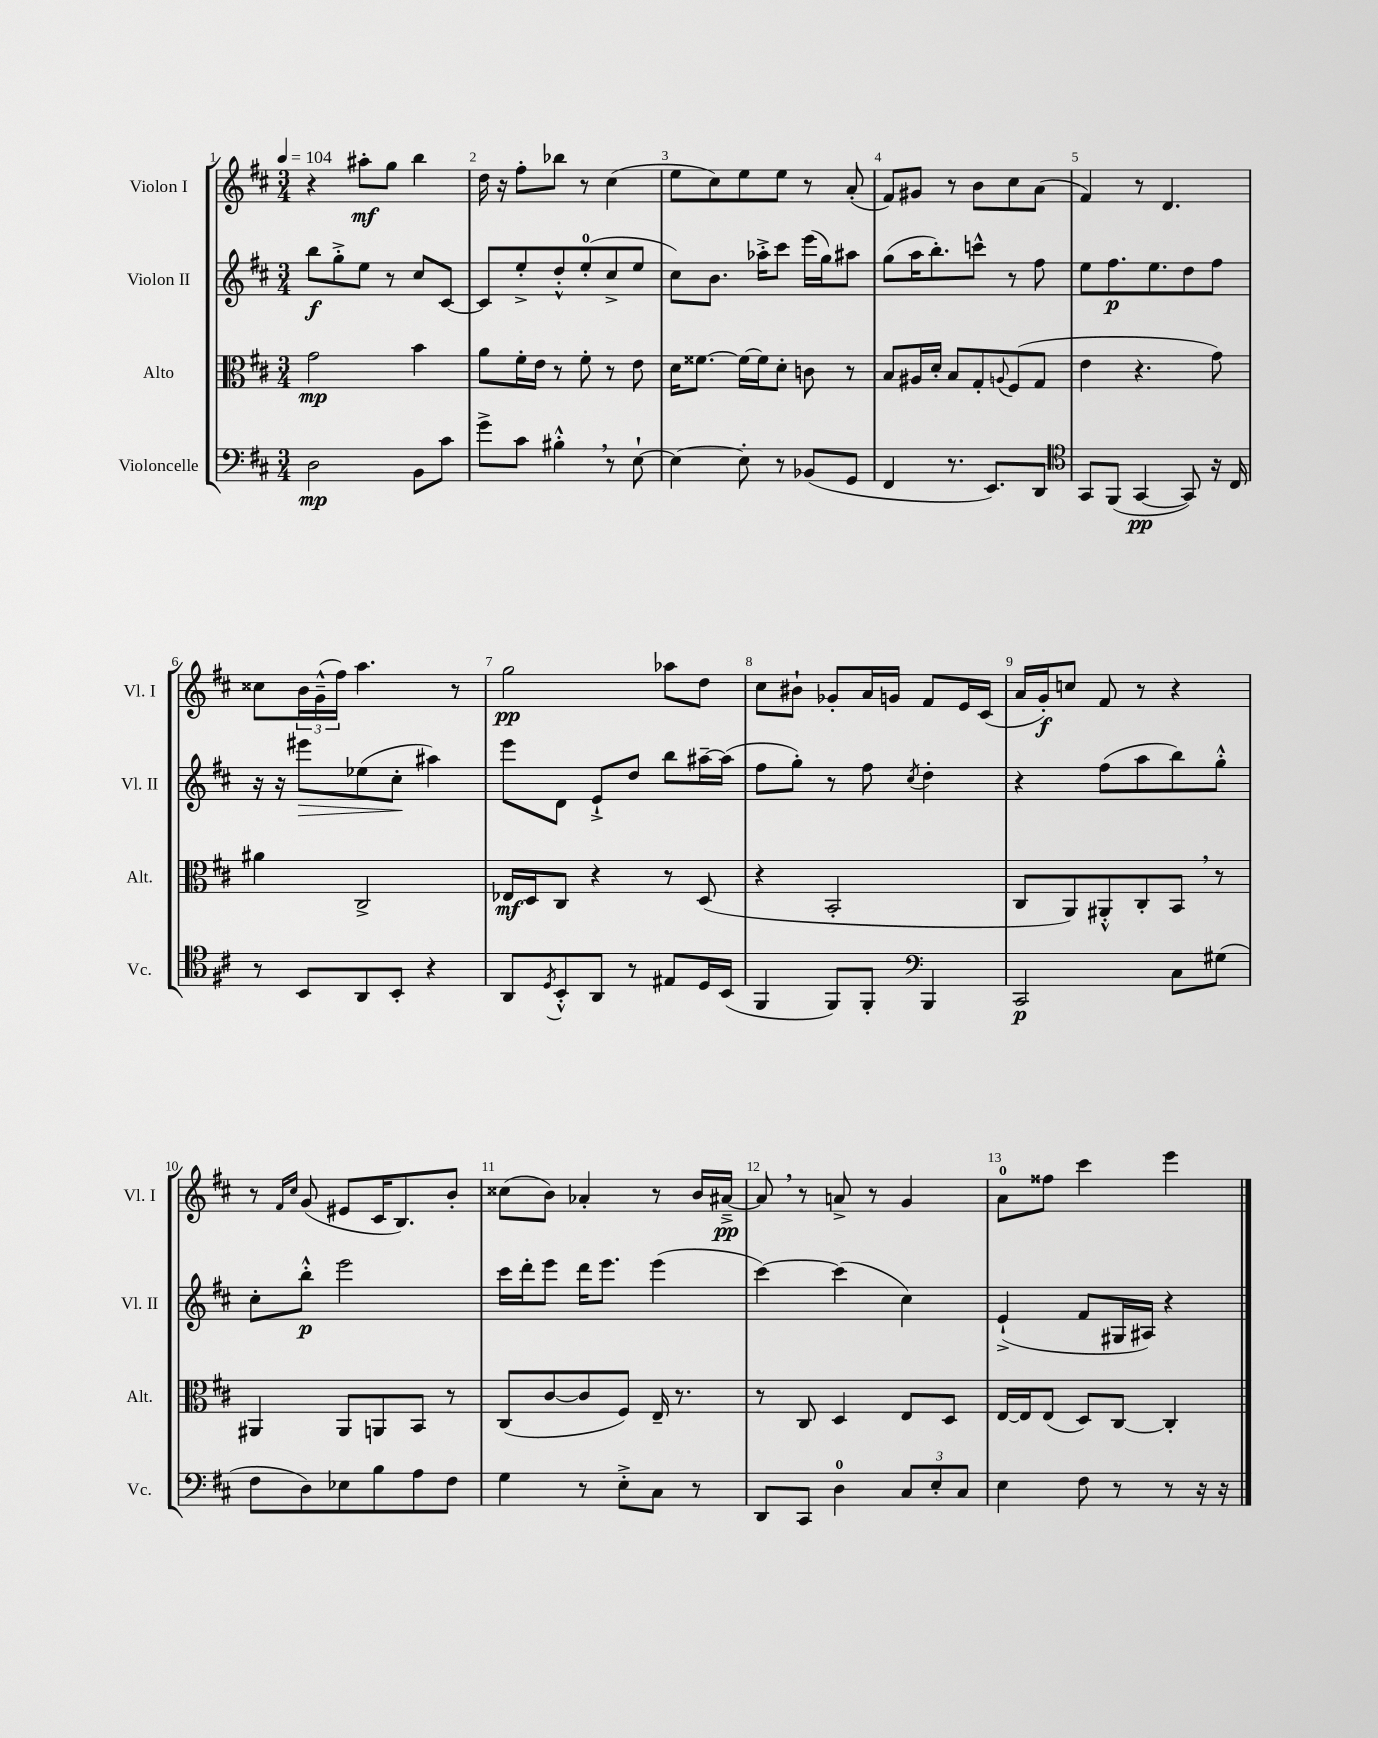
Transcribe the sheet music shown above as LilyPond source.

<<
\new StaffGroup <<
\new Staff = "s0" \with { instrumentName = "Violon I" shortInstrumentName = "Vl. I" } {
    \clef treble \key d \major \numericTimeSignature \time 3/4 \tempo 4 = 104
    r4 ais''8-.\mf g''8 b''4 |
    d''16 r16 fis''8-. bes''8 r8 cis''4( |
    e''8 cis''8) e''8 e''8 r8 a'8-.( |
    fis'8) gis'8 r8 b'8 cis''8 a'8( |
    fis'4) r8 d'4. |
    cisis''8 \tuplet 3/2 { b'16 g'16---^( fis''16) } a''4. r8 |
    g''2\pp aes''8 d''8 |
    cis''8 bis'8-! ges'8-. a'16 g'16 fis'8 e'16 cis'16( |
    a'16 g'16-.\f) c''8 fis'8 r8 r4 |
    r8 \grace { fis'16 cis''16 } g'8( eis'8 cis'16 b8.) b'8-. |
    cisis''8( b'8) aes'4-. r8 b'16 ais'16~--->\pp |
    ais'8 \breathe r8 a'8-> r8 g'4 |
    a'8-0 fisis''8 cis'''4 e'''4 \bar "|." |
}
\new Staff = "s1" \with { instrumentName = "Violon II" shortInstrumentName = "Vl. II" } {
    \clef treble \key d \major \numericTimeSignature \time 3/4
    b''8\f g''8-.-> e''8 r8 cis''8 cis'8~ |
    cis'8 e''8-.-> d''8-.-^ e''8-0-.( cis''8-> e''8 |
    cis''8) b'8. aes''16-.-> cis'''8 e'''16( g''16) ais''8 |
    g''8( a''16 b''8.-.) c'''8-^ r8 fis''8 |
    e''8 fis''8.\p e''8. d''8 fis''8 |
    r16 r16 eis'''8\> ees''8( cis''8-.\! ais''4) |
    e'''8 d'8 e'8-!-> d''8 b''8 ais''16~-- ais''16( |
    fis''8 g''8-.) r8 fis''8 \acciaccatura { cis''8 } d''4-. |
    r4 fis''8( a''8 b''8) g''8-.-^ |
    cis''8-. b''8-.-^\p e'''2 |
    cis'''16 d'''16-. e'''8 d'''16 e'''8. e'''4( |
    cis'''4~) cis'''4( cis''4) |
    e'4-!->( fis'8 gis16 ais16) r4 \bar "|." |
}
\new Staff = "s2" \with { instrumentName = "Alto" shortInstrumentName = "Alt." } {
    \clef alto \key d \major \numericTimeSignature \time 3/4
    g'2\mp b'4 |
    a'8 fis'16-. e'16 r8 fis'8-. r8 e'8 |
    d'16 fisis'8.~ fisis'16~ fisis'16 d'8-. c'8 r8 |
    b8 ais16 d'16-. b8 g8-. \appoggiatura { a8 } fis8( g8 |
    e'4 r4. g'8) |
    ais'4 cis2-> |
    ees16\mf d16 cis8 r4 r8 d8( |
    r4 b,2-. |
    cis8 a,8) ais,8-.-^ cis8-. b,8 \breathe r8 |
    ais,4 ais,8 a,8 b,8 r8 |
    cis8( cis'8~ cis'8 fis8) e16-- r8. |
    r8 cis8 d4 e8 d8 |
    e16~ e16 e8( d8) cis8~ cis4-. \bar "|." |
}
\new Staff = "s3" \with { instrumentName = "Violoncelle" shortInstrumentName = "Vc." } {
    \clef bass \key d \major \numericTimeSignature \time 3/4
    d2\mp b,8 cis'8 |
    g'8-> cis'8 bis4-.-^ \breathe r8 e8~-! |
    e4~ e8-. r8 bes,8( g,8 |
    fis,4 r8. e,8.) d,8 |
    \clef tenor g,8 fis,8( g,4~\pp g,8) r16 cis16 |
    r8 b,8 a,8 b,8-. r4 |
    a,8 \acciaccatura { d8 } b,8-.-^ a,8 r8 eis8 d16 b,16( |
    fis,4 fis,8) fis,8-. \clef bass b,,4 |
    cis,2\p cis8 gis8( |
    fis8 d8) ees8 b8 a8 fis8 |
    g4 r8 e8-.-> cis8 r8 |
    d,8 cis,8 d4-0 \tuplet 3/2 { cis8 e8-. cis8 } |
    e4 fis8 r8 r8 r16 r16 \bar "|." |
}
>>
>>
\layout { \context { \Score \override BarNumber.break-visibility = ##(#f #t #t) barNumberVisibility = #all-bar-numbers-visible } }
